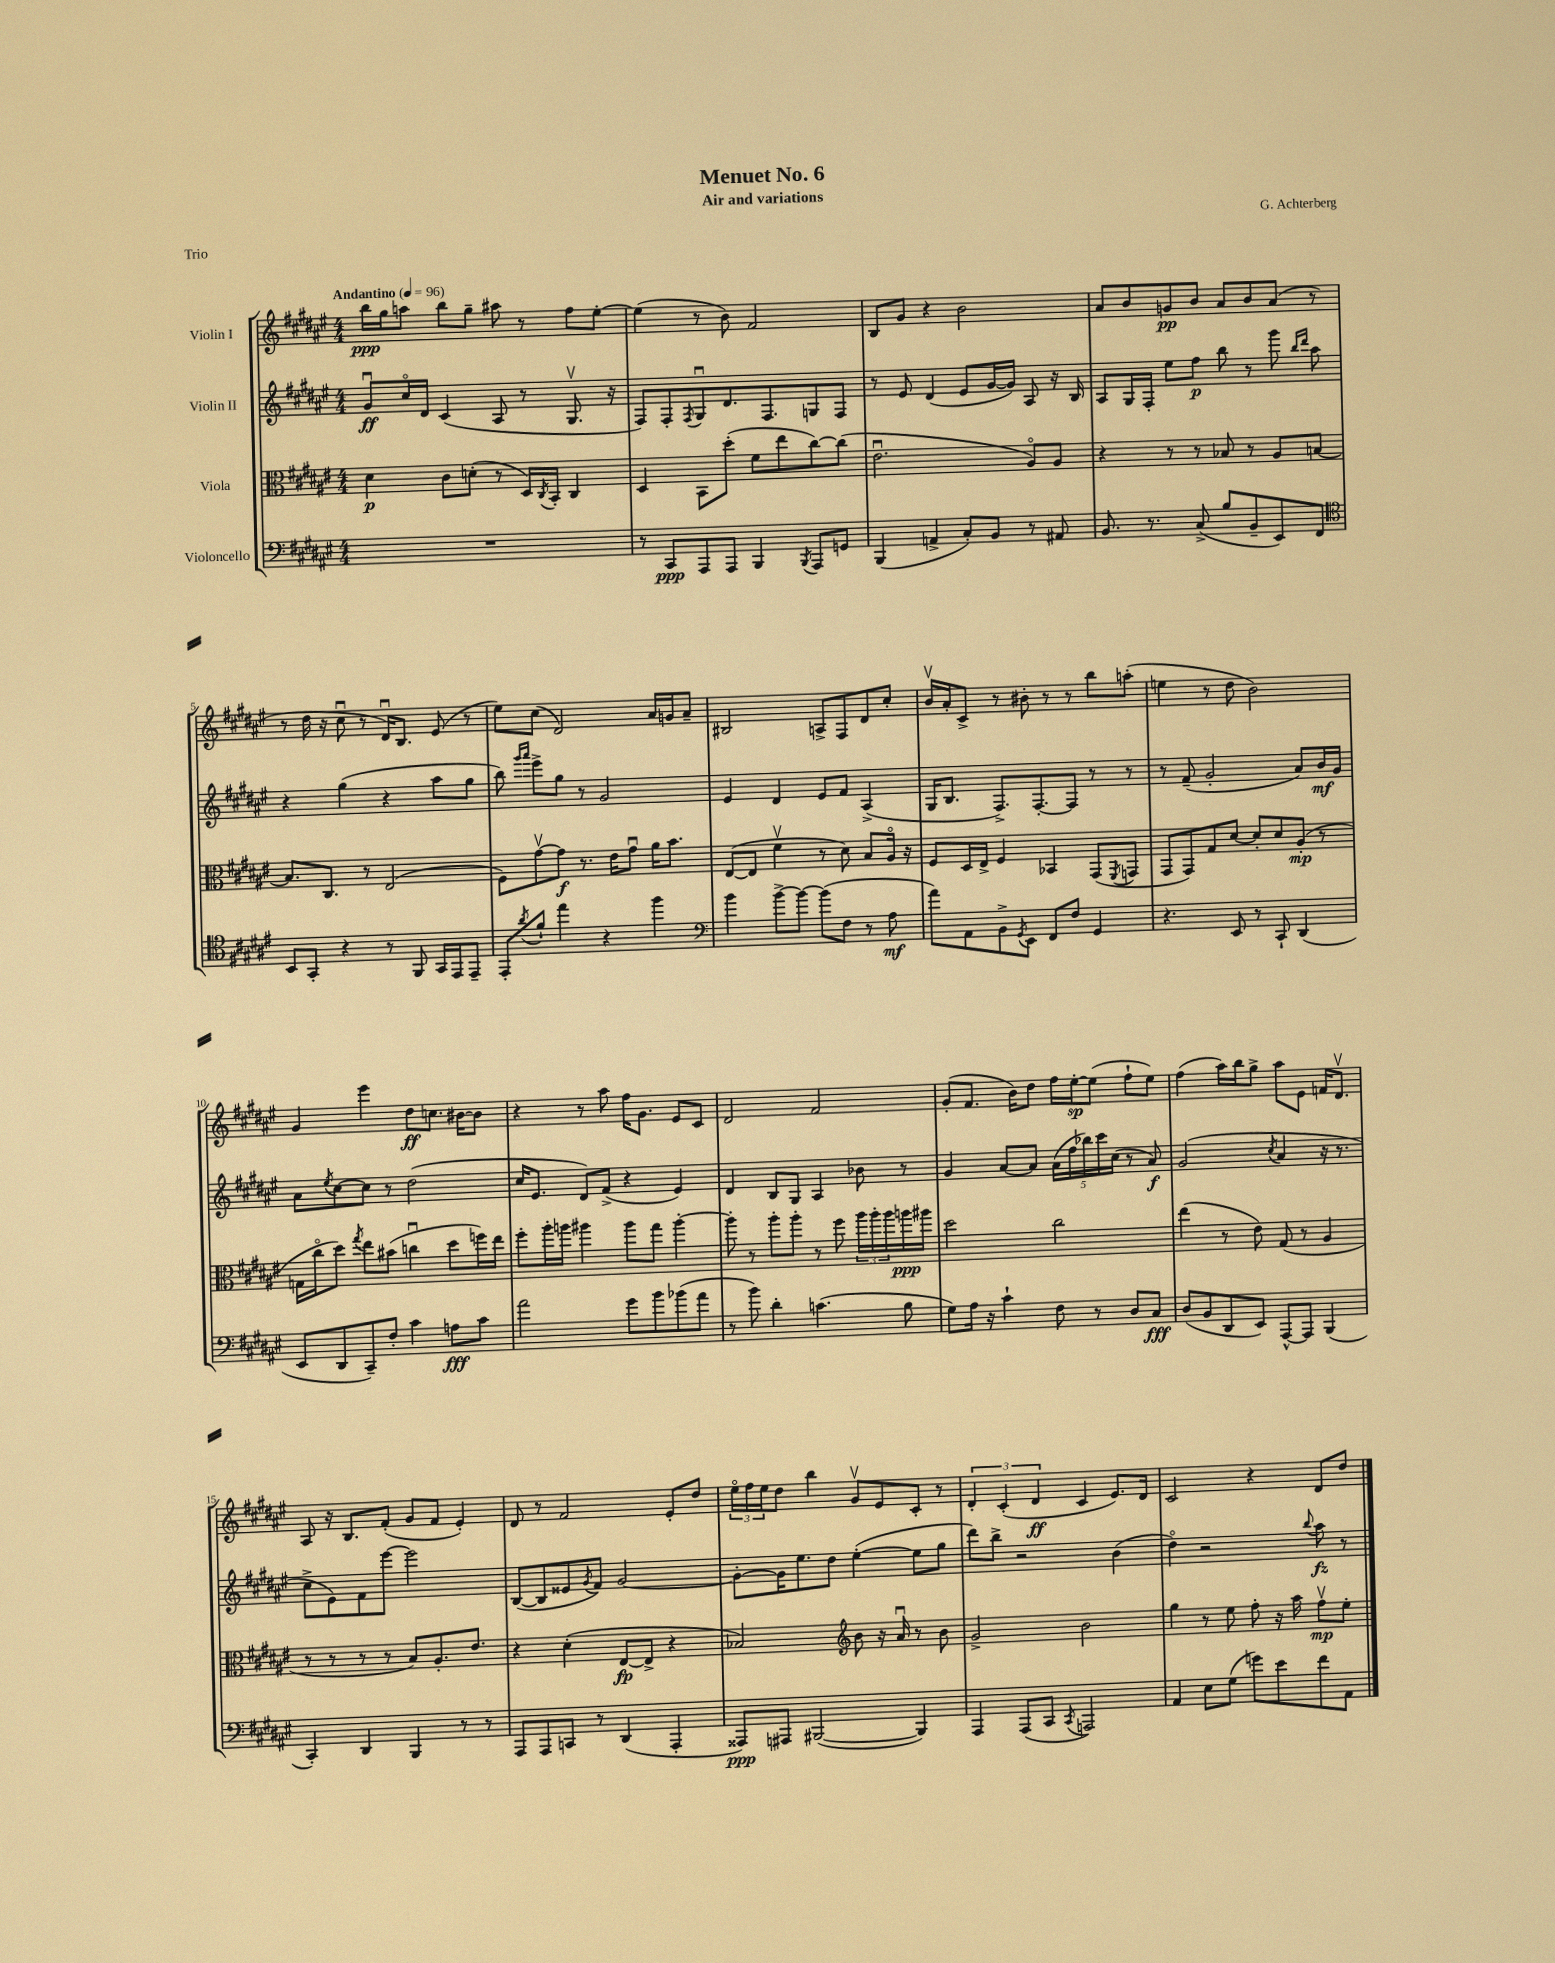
\header { title = "Menuet No. 6" composer = "G. Achterberg" subtitle = "Air and variations" piece = "Trio" }
<<
\new StaffGroup <<
\new Staff = "s0" \with { instrumentName = "Violin I" } {
    \clef treble \key fis \major \numericTimeSignature \time 4/4 \tempo "Andantino" 4 = 96
    b''16\ppp gis''16 a''8 b''8 gis''8-- ais''8 r8 fis''8 eis''8~-. |
    eis''4( r8 b'8) fis'2 |
    b8 gis'8 r4 b'2 |
    ais'8 b'8 g'8\pp b'8 ais'8 b'8 ais'8( r8 |
    r8 dis''16 r16 cis''8\downbow r8 dis'16\downbow) b8. eis'8( r8 |
    eis''8) cis''8( dis'2) ais'16 g'16 ais'8-- |
    bis2 a8-> fis8 dis'8 cis''8-. |
    b'16\upbow ais'16-. cis'8-> r8 bis'8-. r8 r8 b''8 a''8-.( |
    e''4 r8 dis''8 b'2) |
    gis'4 eis'''4 dis''8\ff c''8. bis'16~ bis'8 |
    r4 r8 ais''8 fis''16 gis'8. eis'8 cis'8 |
    dis'2 fis'2 |
    gis'8-.( fis'8. b'16) dis''8 fis''16 eis''16~-.\sp eis''8( fis''8-! eis''8) |
    fis''4( ais''16) b''16 gis''8-> ais''8 eis'8 f'16 dis'8.\upbow |
    ais8 r16 b8. fis'8-.( gis'8 fis'8 eis'4-.) |
    dis'8 r8 fis'2 eis'8-. dis''8 |
    \tuplet 3/2 { eis''16\flageolet fis''16 eis''16 } dis''8 b''4 gis'8\upbow eis'8 cis'8-. r8 |
    \tuplet 3/2 { dis'4-. cis'4-.( dis'4\ff } cis'4 eis'8.) dis'16 |
    cis'2 r4 dis'8 dis''8 \bar "|." |
}
\new Staff = "s1" \with { instrumentName = "Violin II" } {
    \clef treble \key fis \major \numericTimeSignature \time 4/4
    gis'8\downbow\ff cis''16\flageolet dis'16 cis'4( ais8 r8 gis8.\upbow r16 |
    fis8) fis8-. \acciaccatura { fis8 } gis8\downbow dis'8. fis8. g8 fis8 |
    r8 eis'8 dis'4( eis'8 gis'16~ gis'16) ais8 r16 b16 |
    ais8 gis16 fis16-. eis''8 fis''8\p b''8 r8 gis'''8 \grace { b''16 dis'''16 } ais''8 |
    r4 gis''4( r4 ais''8 gis''8 |
    b''8) \grace { gis'''16 ais'''16 } eis'''8-> gis''8 r8 gis'2 |
    eis'4 dis'4 eis'8 fis'8 ais4->( |
    gis16 b8. fis8.->) fis8.~-. fis8 r8 r8 |
    r8 fis'8--( gis'2-. ais'8) b'16\mf gis'16 |
    ais'8 \acciaccatura { eis''8 } cis''8~ cis''8 r8 dis''2( |
    cis''16 eis'8. dis'8) fis'8->( r4 eis'4) |
    dis'4 b8 gis8 ais4 bes'8 r8 |
    gis'4 ais'8~ ais'8 \tuplet 5/4 { ais'16( fis''16 bes''16) cis'''16 cis''16( } r8 ais'8\f) |
    gis'2( \acciaccatura { cis''8 } ais'4 r16 r8. |
    cis''8-> eis'8) fis'8 eis'''8~ eis'''2 |
    b8~( b8 eisis'8 \acciaccatura { gis'8 } fis'8) gis'2~ |
    gis'8~-. gis'16 eis''8. dis''8 eis''4~-.( eis''8 gis''8 |
    dis'''8) b''8-> r2 b'4( |
    dis''4\flageolet) r2 \appoggiatura { b''8 } ais''8\fz r8 \bar "|." |
}
\new Staff = "s2" \with { instrumentName = "Viola" } {
    \clef alto \key fis \major \numericTimeSignature \time 4/4
    dis'4\p cis'8 d'8-.( r8 dis16) \acciaccatura { cis8 } b,16-. cis4 |
    dis4 b,8 dis''8-.( fis'8 eis''8 cis''8~) cis''8( |
    eis'2.\downbow ais8\flageolet) ais8 |
    r4 r8 r8 bes8 r8 ais8 b8~ |
    b8. cis8. r8 eis2( |
    fis8) gis'8~\upbow gis'8\f r8. eis'16 gis'8\downbow ais'16 b'8. |
    eis8~( eis8 fis'4\upbow r8 dis'8) b8 ais16\flageolet r16 |
    fis8 dis16 eis16-> fis4 bes,4 gis,8( \acciaccatura { fis,8 } g,8 |
    gis,8 gis,8) gis8 dis'8~ dis'8-. dis'8 ais8-.\mp( r8 |
    g16 cis''16\flageolet dis''8) \acciaccatura { gis''8 } eis''8 bis'8( c''4\downbow dis''8 f''16) eis''16 |
    fis''8-. ais''16-. a''16 ais''4 ais''8 gis''8 ais''4~-. |
    ais''8-. r8 ais''8-. ais''8-. r8 fis''8 \tuplet 3/2 { ais''16 ais''16-. ais''16 } a''16\ppp ais''16 |
    dis''2 cis''2 |
    eis''4( r8 eis'8) gis8( r8 ais4 |
    r8 r8 r8 r8 b8) ais8.-. eis'8. |
    r4 dis'4-.( eis8~\fp eis8-> r4 |
    bes2) \clef treble b'8 r16 ais'16\downbow r8 b'8 |
    gis'2-> b'2 |
    gis''4 r8 eis''8 fis''8-. r16 ais''16 fis''8\upbow\mp eis''8-. \bar "|." |
}
\new Staff = "s3" \with { instrumentName = "Violoncello" } {
    \clef bass \key fis \major \numericTimeSignature \time 4/4
    R1 |
    r8 cis,8\ppp ais,,8 ais,,8 b,,4 \acciaccatura { b,,8 } ais,,8 g,8 |
    b,,4( a,4-> cis8-.) b,8 r8 ais,8 |
    b,8. r8. cis8->( b8 b,8-- eis,8) fis,8 |
    \clef tenor b,8 gis,8-. r4 r8 fis,8 gis,16 eis,16 eis,8-- |
    eis,8-. \acciaccatura { ais'8 } fis'8-! eis''4 r4 fis''4 |
    \clef bass b'4 b'8~-> b'8~ b'8( fis8 r8 ais8\mf |
    ais'8) ais,8 b,8-> \acciaccatura { gis,8 } eis,8 fis,8 fis8 gis,4 |
    r4. eis,8 r8 cis,8-! dis,4( |
    eis,8 dis,8 cis,8--) fis8-. cis'4 a8\fff cis'8 |
    ais'2 gis'8 b'8 bes'8( ais'8 |
    r8 b'8) dis'4-. c'4.( b8 |
    gis8) ais16 r16 cis'4-! fis8 r8 dis8 cis8\fff |
    dis8( b,8 dis,8 eis,8) ais,,8~-^ ais,,8 b,,4( |
    cis,4-.) dis,4 b,,4 r8 r8 |
    ais,,8 ais,,8 c,8 r8 dis,4( ais,,4-. |
    aisis,,8\ppp) ais,,8 bis,,2~( bis,,4) |
    ais,,4 ais,,8( cis,8 \acciaccatura { cis,8 } a,,2) |
    ais,4 eis8 gis8( g'8) eis'8 fis'8 ais,8 \bar "|." |
}
>>
>>
